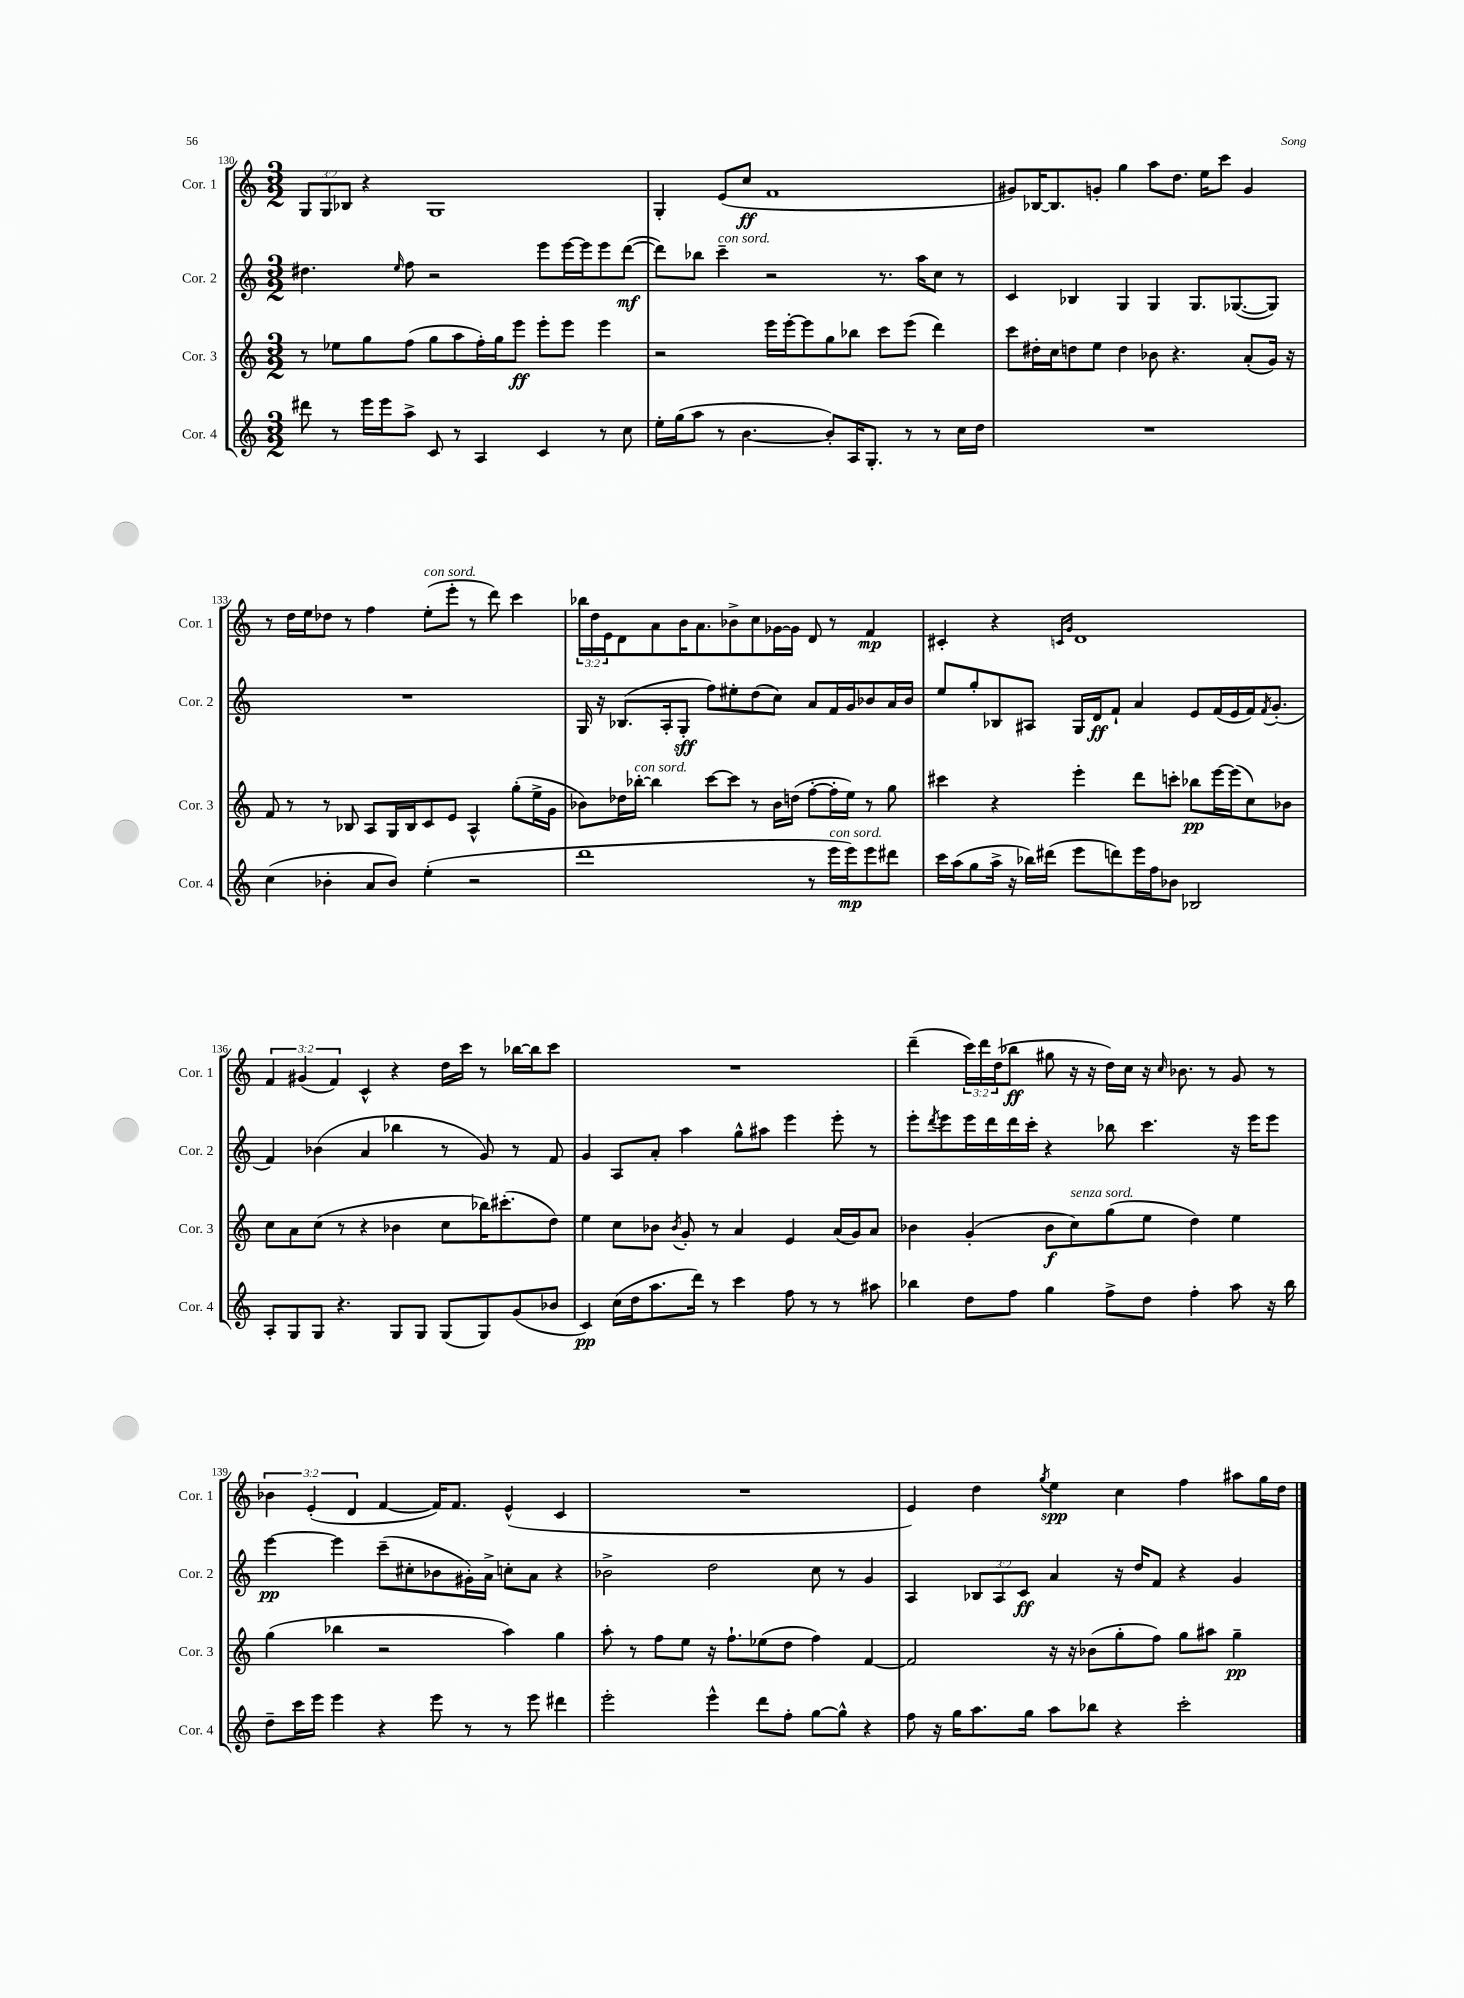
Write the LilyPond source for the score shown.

<<
\new StaffGroup <<
\new Staff = "s0" \with { instrumentName = "Cor. 1" shortInstrumentName = "Cor. 1" } {
    \clef treble \key c \major \numericTimeSignature \time 3/2 \override Staff.TupletNumber.text = #tuplet-number::calc-fraction-text
    \tuplet 3/2 { g8 g8 bes8 } r4 g1 |
    g4-. e'8( c''8\ff f'1 |
    gis'8) bes16~ bes8. g'8-. g''4 a''8 d''8. e''16 c'''8 g'4 |
    r8 d''16 e''16 des''8 r8 f''4 e''8-.^\markup { \italic "con sord." }( e'''8-. r8 d'''8) c'''4 |
    \tuplet 3/2 { bes''16 d''16 e'16 } d'8 a'8 b'16 a'8. bes'8-> c''8 ges'16~ ges'16 d'8 r8 f'4\mp |
    cis'4-. r4 \grace { c'16 g'16 } d'1 |
    \tuplet 3/2 { f'4 gis'4( f'4) } c'4-^ r4 d''16 c'''16 r8 bes''16~ bes''16 c'''8 |
    R1. |
    d'''4--( \tuplet 3/2 { c'''16) d'''16 d''16( } bes''8\ff gis''8 r16 r16 d''16) c''16 r16 \grace { c''16 } bes'8. r8 g'8 r8 |
    \tuplet 3/2 { bes'4 e'4-.( d'4 } f'4~ f'16) f'8. e'4-^( c'4 |
    R1. |
    e'4) d''4 \acciaccatura { g''8 } e''4\spp c''4 f''4 ais''8 g''16 d''16 \bar "|." |
}
\new Staff = "s1" \with { instrumentName = "Cor. 2" shortInstrumentName = "Cor. 2" } {
    \clef treble \key c \major \numericTimeSignature \time 3/2 \override Staff.TupletNumber.text = #tuplet-number::calc-fraction-text
    dis''4. \grace { e''16 } f''8 r2 e'''8 e'''16~ e'''16 e'''8 d'''8~\mf( |
    d'''8) bes''8 c'''4--^\markup { \italic "con sord." } r2 r8. a''16 c''8 r8 |
    c'4 bes4 g4 g4 g8. ges8.~( ges8) |
    R1. |
    g16 r16 bes8.( a16-. g8-.\sff f''8) eis''8-. d''8( c''8) a'8 f'16 g'16 bes'8 a'16 bes'16 |
    e''8 g''8-. bes8 ais8 g16 d'16\ff f'8-! a'4 e'8 f'16( e'16 f'16) \acciaccatura { f'8 } g'8.-.( |
    f'4) bes'4( a'4 bes''4 r8 g'8) r8 f'8 |
    g'4 a8 a'8-. a''4 g''8-^ ais''8 e'''4 e'''8-. r8 |
    e'''8-. \acciaccatura { d'''8 } e'''8 e'''16 d'''16 d'''16 c'''16-. r4 bes''8 c'''4. r16 e'''16 e'''8 |
    e'''4~\pp e'''4 c'''8--( cis''8-. bes'8 gis'16-.) a'16-> c''8-. a'8 r4 |
    bes'2-> d''2 c''8 r8 g'4 |
    a4 \tuplet 3/2 { bes8 a8 c'8\ff } a'4 r16 d''16 f'8 r4 g'4 \bar "|." |
}
\new Staff = "s2" \with { instrumentName = "Cor. 3" shortInstrumentName = "Cor. 3" } {
    \clef treble \key c \major \numericTimeSignature \time 3/2
    r8 ees''8 g''8 f''8( g''8 a''8 f''16-.) g''16 e'''8\ff e'''8-. e'''8 e'''4 |
    r2 e'''16 e'''16~-. e'''8 g''8 bes''8 c'''8 e'''8( d'''4) |
    c'''8 dis''16-. c''16 d''8 e''8 d''4 bes'8 r4. a'8-.( g'16) r16 |
    f'8 r8 r8 bes8 a8 g16 bes16 c'8 e'8 a4-^ g''8-.( e''16-> g'16 |
    bes'8) des''16 bes''16~-.^\markup { \italic "con sord." } bes''4 c'''8~ c'''8 r8 bes'16 d''16( f''8~-. f''16-. e''16) r8 g''8 |
    cis'''4 r4 e'''4-. d'''8 c'''8-. bes''8\pp e'''16~ e'''16( c''8) bes'8 |
    c''8 a'8 c''8( r8 r4 bes'4 c''8 bes''16) cis'''8.-.( d''8) |
    e''4 c''8 bes'8 \acciaccatura { bes'8 } g'8-. r8 a'4 e'4 a'16( g'16) a'8 |
    bes'4 g'4-.( bes'8\f c''8^\markup { \italic "senza sord." }) g''8( e''8 d''4) e''4 |
    g''4( bes''4 r2 a''4) g''4 |
    a''8-. r8 f''8 e''8 r16 f''8.-! ees''8( d''8 f''4) f'4~ |
    f'2 r16 r16 bes'8( g''8-. f''8) g''8 ais''8 g''4--\pp \bar "|." |
}
\new Staff = "s3" \with { instrumentName = "Cor. 4" shortInstrumentName = "Cor. 4" } {
    \clef treble \key c \major \numericTimeSignature \time 3/2
    dis'''8 r8 e'''16 e'''16 a''8-> c'8 r8 a4 c'4 r8 c''8 |
    e''16-. g''16( a''8 r8 b'4.~ b'8-.) a16 g8.-. r8 r8 c''16 d''16 |
    R1. |
    c''4( bes'4-. a'8 bes'8) e''4-.( r2 |
    d'''1 r8 e'''16^\markup { \italic "con sord." } e'''16\mp) e'''8 dis'''8 |
    c'''16 a''16( g''8 a''16-> r16 bes''16) dis'''16( e'''8 d'''8) e'''16 f''16 bes'8 bes2 |
    a8-. g8 g8 r4. g8 g8 g8( g8) g'8( bes'8 |
    c'4\pp) c''16( d''16 a''8. d'''16) r8 c'''4 f''8 r8 r8 ais''8 |
    bes''4 d''8 f''8 g''4 f''8-> d''8 f''4-. a''8 r16 bes''16 |
    d''8-- c'''16 e'''16 e'''4 r4 e'''8 r8 r8 e'''8 dis'''4 |
    e'''2-. e'''4-^ d'''8 f''8-. g''8~ g''8-^ r4 |
    f''8 r16 g''16 a''8. g''16 a''8 bes''8 r4 c'''2-. \bar "|." |
}
>>
>>
\layout { \context { \Score currentBarNumber = #130 } }
